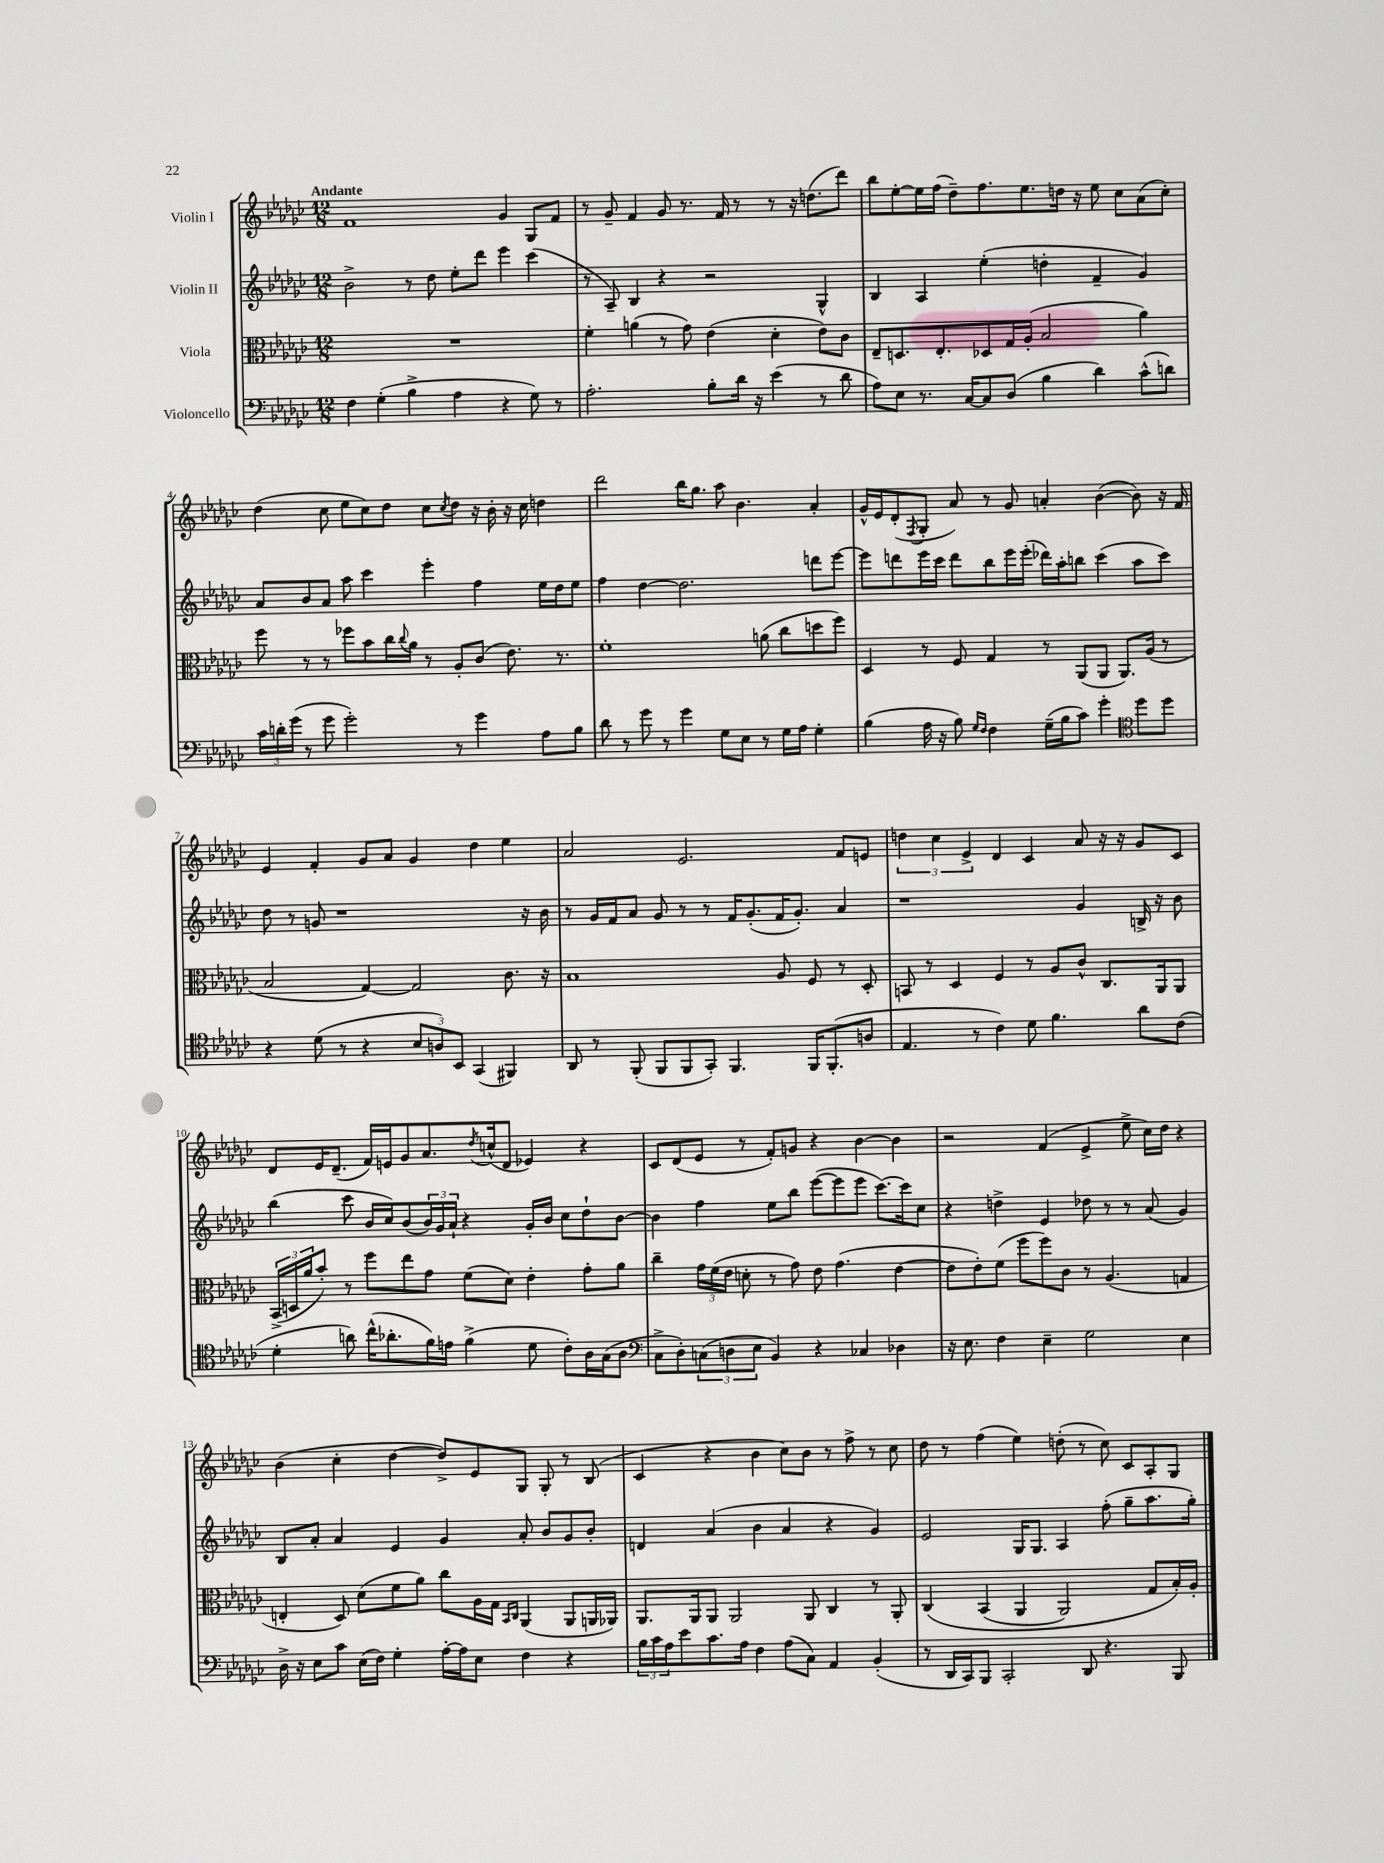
<<
\new StaffGroup <<
\new Staff = "s0" \with { instrumentName = "Violin I" } {
    \clef treble \key ges \major \numericTimeSignature \time 12/8 \tempo "Andante"
    f'1 ges'4 ges8 f'8 |
    r8 ges'8-- f'4 ges'8 r8. f'16 r8 r8 r16 d''8.( des'''8) |
    bes''8 ees''8~-. ees''16 f''16( des''8--) f''8. ees''8. d''16 r16 ees''8 ces''8 aes'8( ces''8-.) |
    des''4( ces''8 ees''8 ces''8) des''8 ces''8 \acciaccatura { ces''8 } des''8 r16 bes'16-. r16 ces''16 d''4 |
    des'''2 bes''16 ges''8. aes''8 bes'4. aes'4-. |
    ges'16-^ ees'16 des'8-.( \acciaccatura { f8 } ges8-. aes'8) r8 ges'8 a'4-. bes'4~( bes'8) r16 f'16 |
    ees'4 f'4-. ges'8 aes'8 ges'4 des''4 ees''4 |
    aes'2 ees'2. f'8 e'8 |
    \tuplet 3/2 { d''4 ces''4 ees'4-> } des'4 ces'4 aes'8 r16 r16 ges'8 ces'8 |
    des'8 ees'16 des'8.--( f'16) e'16 ges'8 aes'8. \acciaccatura { des''8 } c''16-^( des'8 ees'4) r4 |
    ces'8 des'8( ees'8 r8 f'8-.) g'8 r4 bes'4~ bes'4 |
    r2 f'4( ees'4-> ees''8-> ces''16) des''16 r4 |
    bes'4( ces''4-. des''4~ des''8->) ees'8 ges8 ges8-. r8 bes8( |
    ces'4 r4 bes'4 ces''8) bes'8 r8 f''8-> r8 ces''8 |
    des''8 r8 f''4( ees''4) d''8-.( r8 ces''8) ces'8 aes8-. ges8 \bar "|." |
}
\new Staff = "s1" \with { instrumentName = "Violin II" } {
    \clef treble \key ges \major \numericTimeSignature \time 12/8
    bes'2-> r8 des''8 ees''8-. des'''8 ees'''4 ces'''4( |
    r8 aes8--) bes4 r4 r2 ges4-^ |
    bes4 aes4 ees''4-.( d''4-. f'4-- ges'4) |
    aes'8 bes'8 aes'8 aes''8 ces'''4 ees'''4-. f''4 ees''16 des''16 ees''8 |
    f''4 des''4~ des''2. d'''8 ees'''8~ |
    ees'''8 d'''8 ees'''16 ces'''16 d'''8 bes''8 ees'''16 ees'''16-.( des'''16) aes''16-. b''8 ces'''4( aes''8 ces'''8) |
    des''8 r8 g'8 r1 r16 bes'16 |
    r8 ges'16 f'16 aes'8 ges'8 r8 r8 f'16 ges'8.-.( f'16 ges'8.-.) aes'4 |
    r1 ges'4 b16-> r16 bes'8 |
    bes''4( ces'''8 bes'16 ces''16) bes'8( \tuplet 3/2 { bes'16) ges'16 aes'16-! } r4 ges'16-. bes'16 ces''8 des''8-! bes'8~ |
    bes'4 f''4 ees''8 bes''8 ees'''8~( ees'''8 ees'''8 ces'''8.~) ces'''16 ces''8 |
    r4 d''4-> ees'4 des''8 r8 r8 aes'8( ges'4) |
    bes8 aes'8-. aes'4 ees'4 ges'4 aes'8-. bes'8 ges'8 bes'8-. |
    d'4 aes'4( bes'4 aes'4 r4 ges'4) |
    ees'2 ges16 ges8. aes4 f''8-.( ges''8-- aes''8. ges''16-.) \bar "|." |
}
\new Staff = "s2" \with { instrumentName = "Viola" } {
    \clef alto \key ges \major \numericTimeSignature \time 12/8
    R1. |
    f'4-. a'4( r8 ges'8) ees'4( des'4-. ees'8) ces'8 |
    ees8-- d8. ees8.-. des8 ges16 aes16-.( bes2 aes'4) |
    f''8 r8 r8 fes''8 bes'8 ces''16 \appoggiatura { ces''8 } aes'16 r8 aes8-. ces'8( ees'8.) r8. |
    f'1-. a'8( ces''8 d''8 f''8) |
    des4 r8 f8 ges4 r8 aes,8( aes,8 aes,8.) aes16( r8 |
    bes2 ges4~) ges2 ces'8. r16 |
    bes1 aes8 f8 r8 des8-. |
    b,8 r8 des4 f4 r8 aes8 ces'8-^ ces8. aes,16 aes,8 |
    \tuplet 3/2 { bes,16->( d16 aes'16 } bes'8-.) r8 f''8 ees''8 ges'8 f'8( des'8) ees'4-. ges'8-. aes'8 |
    ces''4-- \tuplet 3/2 { ges'16 f'16( ees'16 } d'8-. r8 ges'8) ees'8 ges'4.( ees'4~ |
    ees'8 ees'8-.) f'8( f''8 f''8) ces'8 r8 aes4.( g4 |
    e4-. des8) des'8( f'8 aes'8) ces''8 aes16 ges16 \grace { bes,16 ces16 } aes,4( aes,8 a,16 aes,16) |
    aes,8. aes,16 aes,8 aes,2 aes,8 ces4 r8 aes,8-. |
    ces4\( bes,4( aes,4 aes,2) ges8 bes16-.\) aes16-. \bar "|." |
}
\new Staff = "s3" \with { instrumentName = "Violoncello" } {
    \clef bass \key ges \major \numericTimeSignature \time 12/8
    f4 ges4-.( bes4-> aes4 r4 ges8) r8 |
    aes2.-. bes8-. des'16 r16 ees'4( r8 des'8 |
    aes8) ees8 r8. ces16~ ces8 des8( bes4 des'4) ces'8-^( d'8) |
    \tuplet 3/2 { ces'16 d'16-. ges'16( } r8 ges'8 ges'2-.) r8 ges'4 aes8 bes8 |
    des'8 r8 ges'8 r8 ges'4 ges8 ees8 r8 ges16 aes16 ges4-. |
    bes4( aes16 r16 bes8) \grace { ges16 f16 } f4 ges16--( bes16 ces'8) ges'4-. \clef tenor des''8 des''8 |
    r4 des'8( r8 r4 \tuplet 3/2 { bes8 a8) bes,8 } ges,4( fis,4) |
    aes,8 r8 f,8-.( f,8 f,8 ges,8-.) f,4. f,16 f,8.-.( a8 |
    ees4. r8 ces'4) des'8 f'4. aes'8 ces'8( |
    des'4-. a'8) ces''16-^( aes'8.-. f'16) e'16 f'4->( des'8 ces'8-.) aes16 ges16( aes8 |
    \clef bass ces8-> des8-.) \tuplet 3/2 { c8( d8 ees8 } bes,4) r4 ces4 des4 |
    r16 ees8. f4 ees4-- ges2 ees4 |
    des16-> r16 ees8 ces'8 ees16( f16) ges4-. aes16~-. aes16 ees8 f4 r4 |
    \tuplet 3/2 { bes16 ces'16 aes16 } ees'8 ces'8. aes16 f4 aes8( ces8) aes,4 bes,4-.( |
    r8 des,16 ces,16) bes,,8 ces,2-. des,8 r4. bes,,8 \bar "|." |
}
>>
>>
